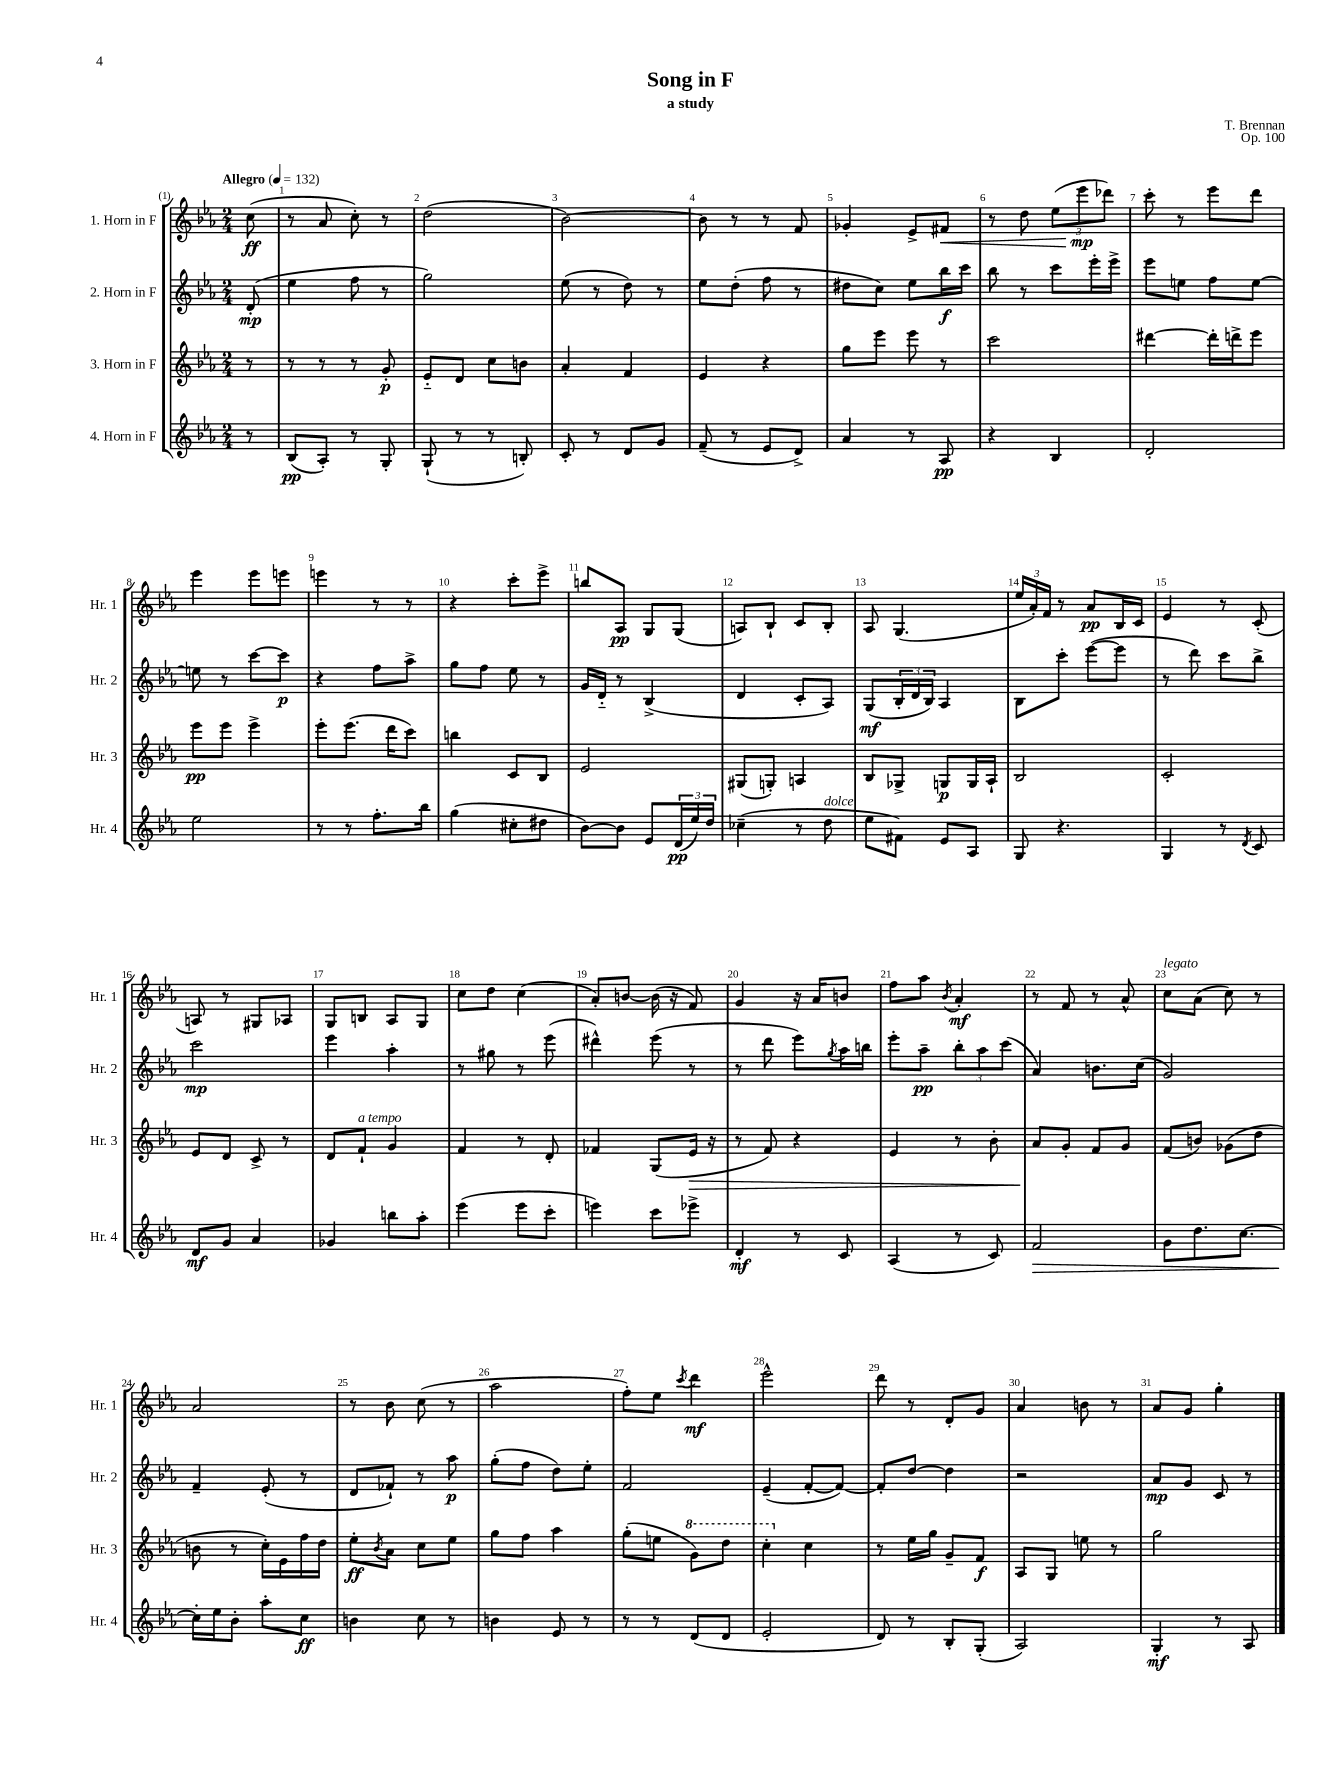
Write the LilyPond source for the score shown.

\header { title = "Song in F" composer = "T. Brennan" subtitle = "a study" opus = "Op. 100" }
<<
\new StaffGroup <<
\new Staff = "s0" \with { instrumentName = "1. Horn in F" shortInstrumentName = "Hr. 1" } {
    \clef treble \key ees \major \numericTimeSignature \time 2/4 \partial 8 \tempo "Allegro" 4 = 132
    c''8\ff( |
    r8 aes'8 c''8-.) r8 |
    d''2( |
    bes'2~) |
    bes'8 r8 r8 f'8 |
    ges'4-. ees'8-> fis'8\< |
    r8 d''8 \tuplet 3/2 { ees''8( ees'''8\mp\! des'''8) } |
    c'''8-. r8 ees'''8 d'''8 |
    ees'''4 ees'''8 e'''8 |
    e'''4 r8 r8 |
    r4 c'''8-. ees'''8-> |
    b''8 aes8\pp g8 g8( |
    a8) bes8-! c'8 bes8-. |
    aes8 g4.( |
    \tuplet 3/2 { ees''16 aes'16-.) f'16 } r8 aes'8\pp bes16 c'16 |
    ees'4 r8 c'8-.( |
    a8) r8 gis8 aes8 |
    g8 b8 aes8 g8 |
    c''8 d''8 c''4( |
    aes'8-.) b'8~ b'16( r16 f'8) |
    g'4 r16 aes'16 b'8 |
    f''8 aes''8 \acciaccatura { bes'8 } aes'4-.\mf |
    r8 f'8 r8 aes'8-^ |
    c''8^\markup { \italic "legato" } aes'8( c''8) r8 |
    aes'2 |
    r8 bes'8 c''8( r8 |
    aes''2 |
    f''8-.) ees''8 \acciaccatura { c'''8 } d'''4\mf |
    ees'''2-^ |
    d'''8 r8 d'8-. g'8 |
    aes'4 b'8 r8 |
    aes'8 g'8 g''4-. \bar "|." |
}
\new Staff = "s1" \with { instrumentName = "2. Horn in F" shortInstrumentName = "Hr. 2" } {
    \clef treble \key ees \major \numericTimeSignature \time 2/4 \partial 8
    d'8-.\mp( |
    ees''4 f''8 r8 |
    g''2) |
    ees''8( r8 d''8) r8 |
    ees''8 d''8-.( f''8 r8 |
    dis''8 c''8) ees''8 bes''16\f c'''16 |
    bes''8 r8 c'''8 ees'''16-. ees'''16-> |
    ees'''8 e''8 f''8 e''8~ |
    e''8 r8 c'''8~ c'''8\p |
    r4 f''8 aes''8-> |
    g''8 f''8 ees''8 r8 |
    g'16 d'16-_ r8 bes4->( |
    d'4 c'8-. aes8) |
    g8\mf( \tuplet 3/2 { bes16-. d'16 bes16) } aes4 |
    bes8 c'''8-. ees'''8~( ees'''8 |
    r8 d'''8) c'''8 bes''8-> |
    c'''2\mp |
    ees'''4 aes''4-. |
    r8 gis''8 r8 ees'''8( |
    dis'''4-^) ees'''8( r8 |
    r8 d'''8 ees'''8) \acciaccatura { g''8 } aes''16 b''16 |
    ees'''8-. aes''8--\pp \tuplet 3/2 { bes''8-. aes''8 c'''8( } |
    aes'4) b'8. c''16( |
    g'2) |
    f'4-- ees'8-.( r8 |
    d'8 fes'8-!) r8 aes''8\p |
    g''8-.( f''8 d''8) ees''8-. |
    f'2 |
    ees'4--( f'8~-. f'8~) |
    f'8-. d''8~ d''4 |
    r2 |
    aes'8\mp g'8 c'8 r8 \bar "|." |
}
\new Staff = "s2" \with { instrumentName = "3. Horn in F" shortInstrumentName = "Hr. 3" } {
    \clef treble \key ees \major \numericTimeSignature \time 2/4 \partial 8
    r8 |
    r8 r8 r8 g'8-.\p |
    ees'8-_ d'8 c''8 b'8 |
    aes'4-. f'4 |
    ees'4 r4 |
    g''8 ees'''8 ees'''8 r8 |
    c'''2 |
    dis'''4~ dis'''16-. d'''16-> ees'''8 |
    ees'''8\pp ees'''8 ees'''4-> |
    ees'''8-. ees'''8.( d'''16 c'''8) |
    b''4 c'8 bes8 |
    ees'2 |
    gis8( g8-.) a4 |
    bes8 ges8-> g8\p g16 aes16-! |
    bes2 |
    c'2-. |
    ees'8 d'8 c'8-> r8 |
    d'8 f'8-!^\markup { \italic "a tempo" } g'4 |
    f'4 r8 d'8-. |
    fes'4 g8( ees'16\> r16 |
    r8 f'8) r4 |
    ees'4 r8 bes'8-. |
    aes'8\! g'8-. f'8 g'8 |
    f'8( b'8) ges'8( d''8 |
    b'8 r8 c''16-.) ees'16 f''16 d''16 |
    ees''8-.\ff \acciaccatura { bes'8 } aes'8 c''8 ees''8 |
    g''8 f''8 aes''4 |
    g''8-.( e''8 \ottava #1 g''8) d'''8 |
    c'''4-. \ottava #0 c''4 |
    r8 ees''16 g''16 g'8-- f'8\f |
    aes8 g8 e''8 r8 |
    g''2 \bar "|." |
}
\new Staff = "s3" \with { instrumentName = "4. Horn in F" shortInstrumentName = "Hr. 4" } {
    \clef treble \key ees \major \numericTimeSignature \time 2/4 \partial 8
    r8 |
    bes8\pp( aes8-.) r8 g8-. |
    g8-!( r8 r8 b8-.) |
    c'8-. r8 d'8 g'8 |
    f'8--( r8 ees'8 d'8->) |
    aes'4 r8 aes8\pp |
    r4 bes4 |
    d'2-. |
    ees''2 |
    r8 r8 f''8.-. bes''16 |
    g''4( cis''8-. dis''8 |
    bes'8~) bes'8 ees'8 \tuplet 3/2 { d'16\pp( ees''16) d''16 } |
    ces''4--( r8 d''8^\markup { \italic "dolce" } |
    ees''8 fis'8) ees'8 aes8 |
    g8 r4. |
    g4 r8 \acciaccatura { d'8 } c'8 |
    d'8\mf g'8 aes'4 |
    ges'4 b''8 aes''8-. |
    ees'''4( ees'''8 c'''8-. |
    e'''4) c'''8 ees'''8-> |
    d'4-.\mf r8 c'8 |
    aes4( r8 c'8) |
    f'2\> |
    g'8 d''8. c''8.~ |
    c''16-.\! ees''16 bes'8-. aes''8-. c''8\ff |
    b'4 c''8 r8 |
    b'4 ees'8 r8 |
    r8 r8 d'8( d'8 |
    ees'2-. |
    d'8) r8 bes8-. g8-.( |
    aes2) |
    g4-.\mf r8 aes8 \bar "|." |
}
>>
>>
\layout { \context { \Score \override BarNumber.break-visibility = ##(#f #t #t) barNumberVisibility = #all-bar-numbers-visible } }
